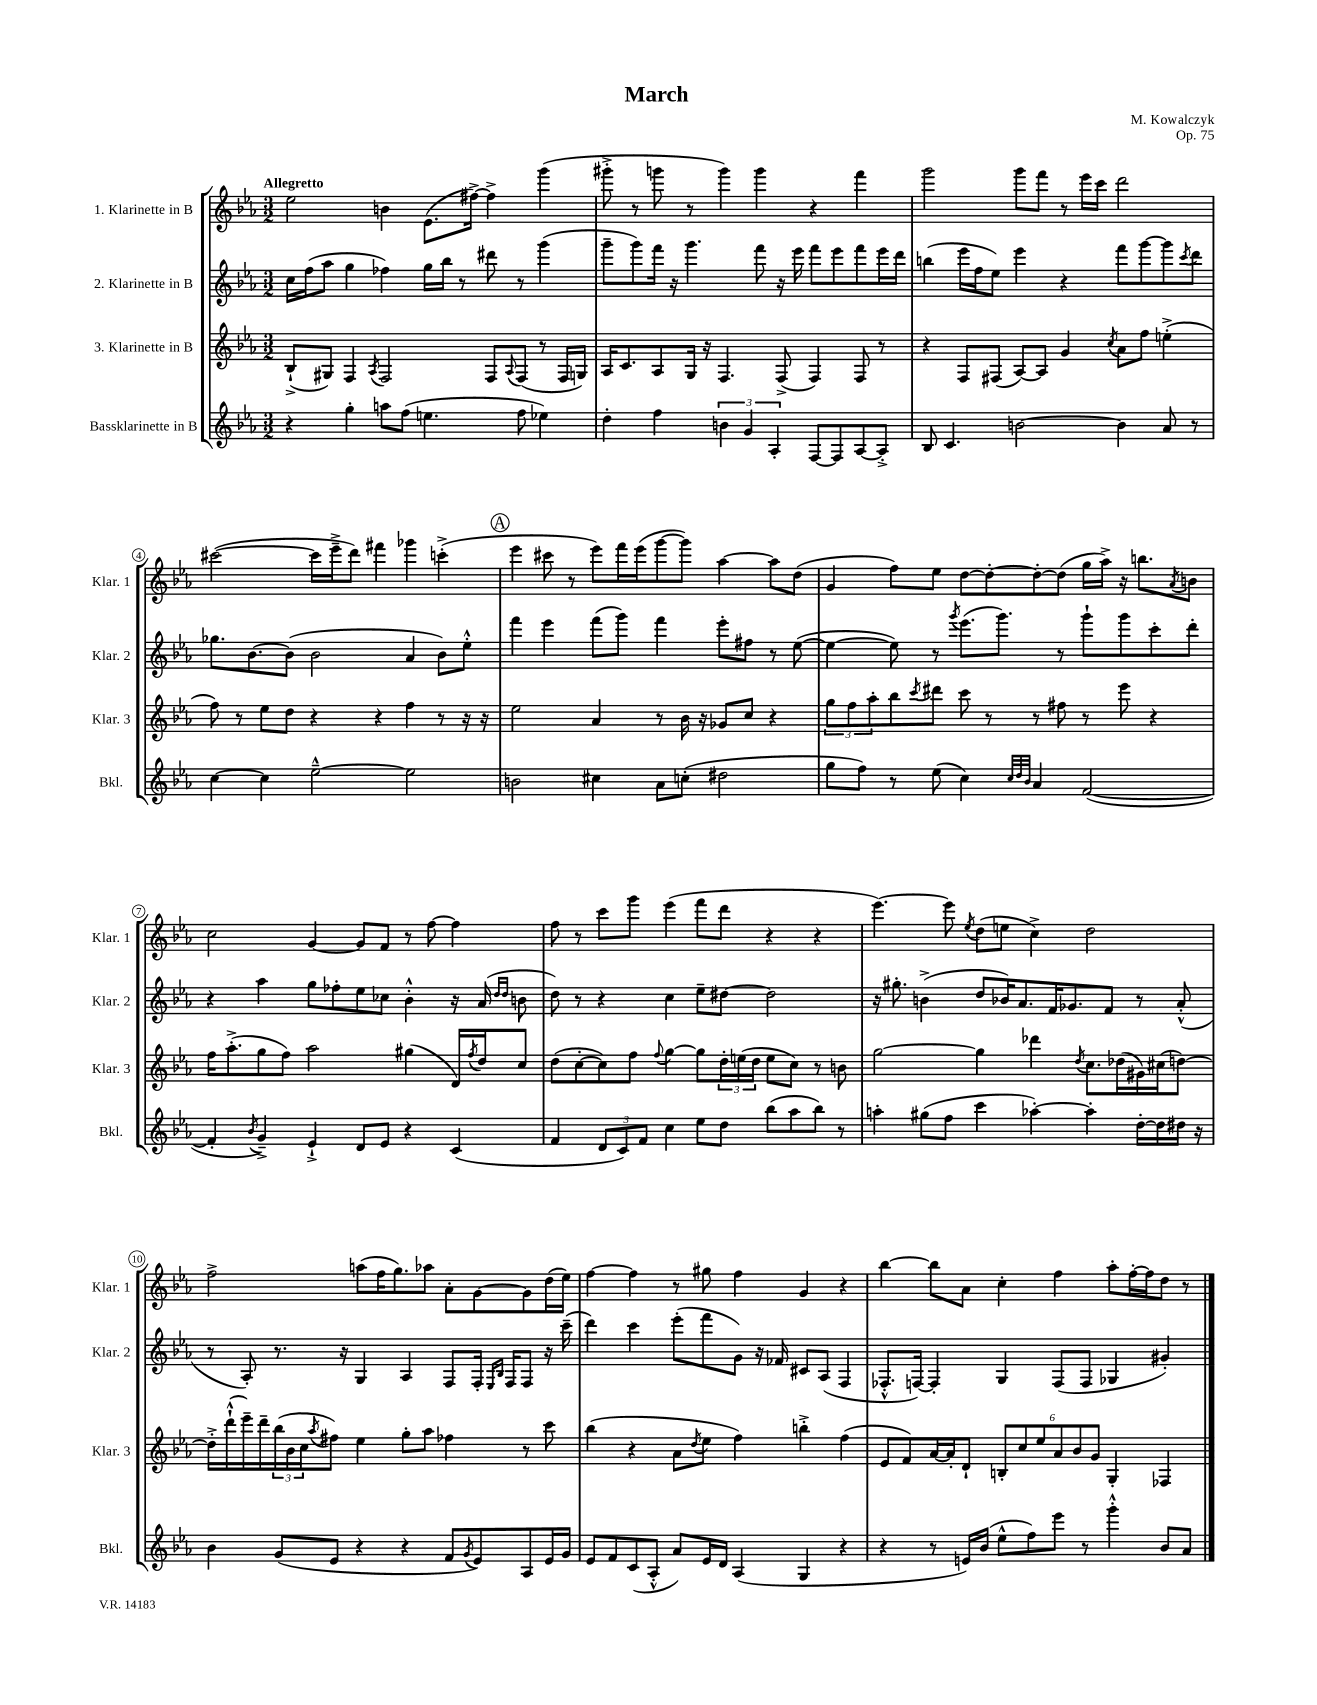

**kern	**kern	**kern	**kern
*staff4	*staff3	*staff2	*staff1
*clefG2	*clefG2	*clefG2	*clefG2
*k[b-e-a-]	*k[b-e-a-]	*k[b-e-a-]	*k[b-e-a-]
*M3/2	*M3/2	*M3/2	*M3/2
4r	(8B-`^	16cc	2ee-
.	.	(16ff	.
.	8G#)	8aa-	.
4gg'	4F	4gg	.
.	8qA-	.	.
8aa	2F	4ff-)	4b
(8ff	.	.	.
4.ee	.	16gg	(8.e-
.	.	16bb-	.
.	.	8r	.
.	.	.	[16ff#^)
.	8F	8ddd#	4ff#^]
.	8qqA-	.	.
8ff	(8F	8r	.
4ee-)	8r	(4ggg	(4ggg
.	16F	.	.
.	16G)	.	.
=	=	=	=
4dd'	16A-	8ggg~	8ggg#'^
.	8.c	.	.
.	.	8ggg)	8r
4ff	8A-	16fff	8ggg
.	.	16r	.
.	16G	4.ggg	8r
.	16r	.	.
6b	4.F	.	4ggg)
6g	.	.	.
.	.	8fff	4ggg
6A-'	.	.	.
.	(8F^	16r	.
.	.	16eee-	.
[8F	4F)	8fff	4r
8F]	.	8eee-	.
[8A-	8F	8fff	4fff
8A-'^]	8r	16eee-	.
.	.	16ddd	.
=	=	=	=
8B-	4r	(4bb	2ggg
4.c	.	.	.
.	8F	16eee-	.
.	.	16ff	.
.	(8F#	8ee-)	.
[2b	[8A-)	4eee-	8ggg
.	8A-]	.	8fff
.	4g	4r	8r
.	.	.	16eee-
.	.	.	16ccc
.	8qcc	.	.
4b]	8a-	8fff	2ddd
.	8ff	[8ggg	.
8a-	(4ee'^	8ggg]	.
.	.	8qccc	.
8r	.	8ddd	.
=	=	=	=
[4cc	8ff)	8.gg-	([2ccc#
.	8r	.	.
.	.	[8.b-	.
4cc]	8ee-	.	.
.	8dd	(8b-]	.
[2ee-~^^	4r	2b-	16ccc#]
.	.	.	16eee-~^
.	.	.	8ddd)
.	4r	.	4fff#
2ee-]	4ff	4a-	4ggg-
.	8r	8b-)	(4ccc'^
.	16r	8ee-'^^	.
.	16r	.	.
=	=	=	=
2b	2ee-	4fff	4eee-
.	.	4eee-	8ccc#
.	.	.	8r
4cc#	4a-	(8fff	8eee-)
.	.	8ggg)	16fff
.	.	.	(16eee-
8a-	8r	4fff	[8ggg
(8cc'	16b-	.	8ggg])
.	16r	.	.
2dd#	8g-	8eee-'	[4aa-
.	8cc	8ff#	.
.	4r	8r	8aa-]
.	.	([8ee-	(8dd
=	=	=	=
8gg	12gg	4ee-_	4g
.	12ff	.	.
8ff)	.	.	.
.	12aa-'	.	.
8r	8bb-	8ee-])	8ff)
.	8qccc	.	.
(8ee-	8ddd#	8r	8ee-
.	.	8qggg	.
4cc)	8ccc	(8.eee-	[8dd
.	8r	.	8dd'_
.	.	8.ggg)	.
32qqcc	.	.	.
32qqdd	.	.	.
32qqb-	.	.	.
4a-	8r	.	8dd'_
.	8ff#	8r	(8dd]
([2f	8r	8ggg`	16gg
.	.	.	16aa-^)
.	8eee-	8ggg	16r
.	.	.	8.bb
.	4r	8ccc'	.
.	.	.	8qa-
.	.	8ddd'	8b
=	=	=	=
4f']	16ff	4r	2cc
.	(8.aa-'^	.	.
8qb-	.	.	.
4g~^)	8gg	4aa-	.
.	8ff)	.	.
4e-`^	2aa-	8gg	[4g
.	.	8ff-'	.
8d	.	8ee-	8g]
8e-	.	8cc-	8f
4r	(4gg#	4b-'^^	8r
.	.	.	[8ff
(4c	16d)	16r	4ff]
.	8qff	.	.
.	16dd	(16a-	.
.	.	16qqdd	.
.	.	16qqdd	.
.	8cc	8b	.
=	=	=	=
4f	(8dd	8dd)	8ff
.	[8cc'	8r	8r
12d	8cc])	4r	8ccc
12c)	.	.	.
.	8ff	.	8ggg
12f	.	.	.
.	8qqff	.	.
4cc	[4gg	4cc	(4eee-
8ee-	8gg]	8ee-~	8fff
8dd	24dd'	[8dd#	8ddd
.	(24ee	.	.
.	24dd	.	.
(8bb-	8ee	2dd#]	4r
8aa-	8cc)	.	.
8bb-)	8r	.	4r
8r	8b	.	.
=	=	=	=
4aa'	[2gg	16r	[4.eee-)
.	.	8.gg#'	.
(8gg#	.	(4b^	.
8ff	.	.	8eee-]
.	.	.	8qee-
4ccc	4gg]	8dd	(8dd
.	.	16b-)	8ee
.	.	8.a-	.
[4aa-')	4ddd-	.	4cc^)
.	.	16f	.
.	.	8.g-	.
.	8qdd	.	.
4aa-']	8.cc	.	2dd
.	.	8f	.
.	(16dd-	.	.
[16dd'	16g#)	8r	.
16dd]	(16cc#	.	.
16dd#	[8dd)	(8a-'^^	.
16r	.	.	.
=	=	=	=
4b-	16dd'^]	8r	2ff^
.	(16ddd`^^	.	.
.	16eee-~)	8A-')	.
.	16ddd~	.	.
(8g	(24bb-	8.r	.
.	24b-	.	.
.	24cc	.	.
.	8qaa-	.	.
8e-	8ff#)	.	.
.	.	16r	.
4r	4ee-	4G	(8aa
.	.	.	16ff
.	.	.	8.gg)
4r	8gg'	4A-	.
.	8aa-	.	8aa-
8f	4ff-	8F	8a-'
8qg	.	.	.
8e-)	.	16F'	[8g
.	.	16qqE-	.
.	.	16qqB-	.
.	.	16F	.
8A-	8r	8F	8g]
16e-	8ccc	16r	(16dd
16g	.	(16ccc~	16ee-)
=	=	=	=
8e-	(4bb-	4ddd)	[4ff
8f	.	.	.
(8c	4r	4ccc	4ff]
8A-'^^	.	.	.
8a-)	8a-	(8eee-'	8r
.	8qdd	.	.
16e-	8ee-	8fff	8gg#
16d	.	.	.
(4A-	4ff)	8g)	4ff
.	.	16r	.
.	.	16f-	.
4G	4bb'^	8c#	4g
.	.	(8A-	.
4r	(4ff	4F	4r
=	=	=	=
4r	8e-	8.F-'^^	[4bb-
.	8f)	.	.
.	.	[16F)	.
8r	[16a-	4F']	8bb-]
.	16a-']	.	.
16e)	8d`	.	8a-
(16b-	.	.	.
8ee-^^	12B'	4G	4cc'
.	12cc	.	.
8ff)	.	.	.
.	12ee-	.	.
8eee-	12a-	(8F	4ff
.	12b-	.	.
8r	.	8F	.
.	12g	.	.
4ggg'^^	4G'	4G-	8aa-'
.	.	.	[16ff'
.	.	.	16ff]
8b-	4F-	4g#')	8dd
8a-	.	.	8r
==	==	==	==
*-	*-	*-	*-
